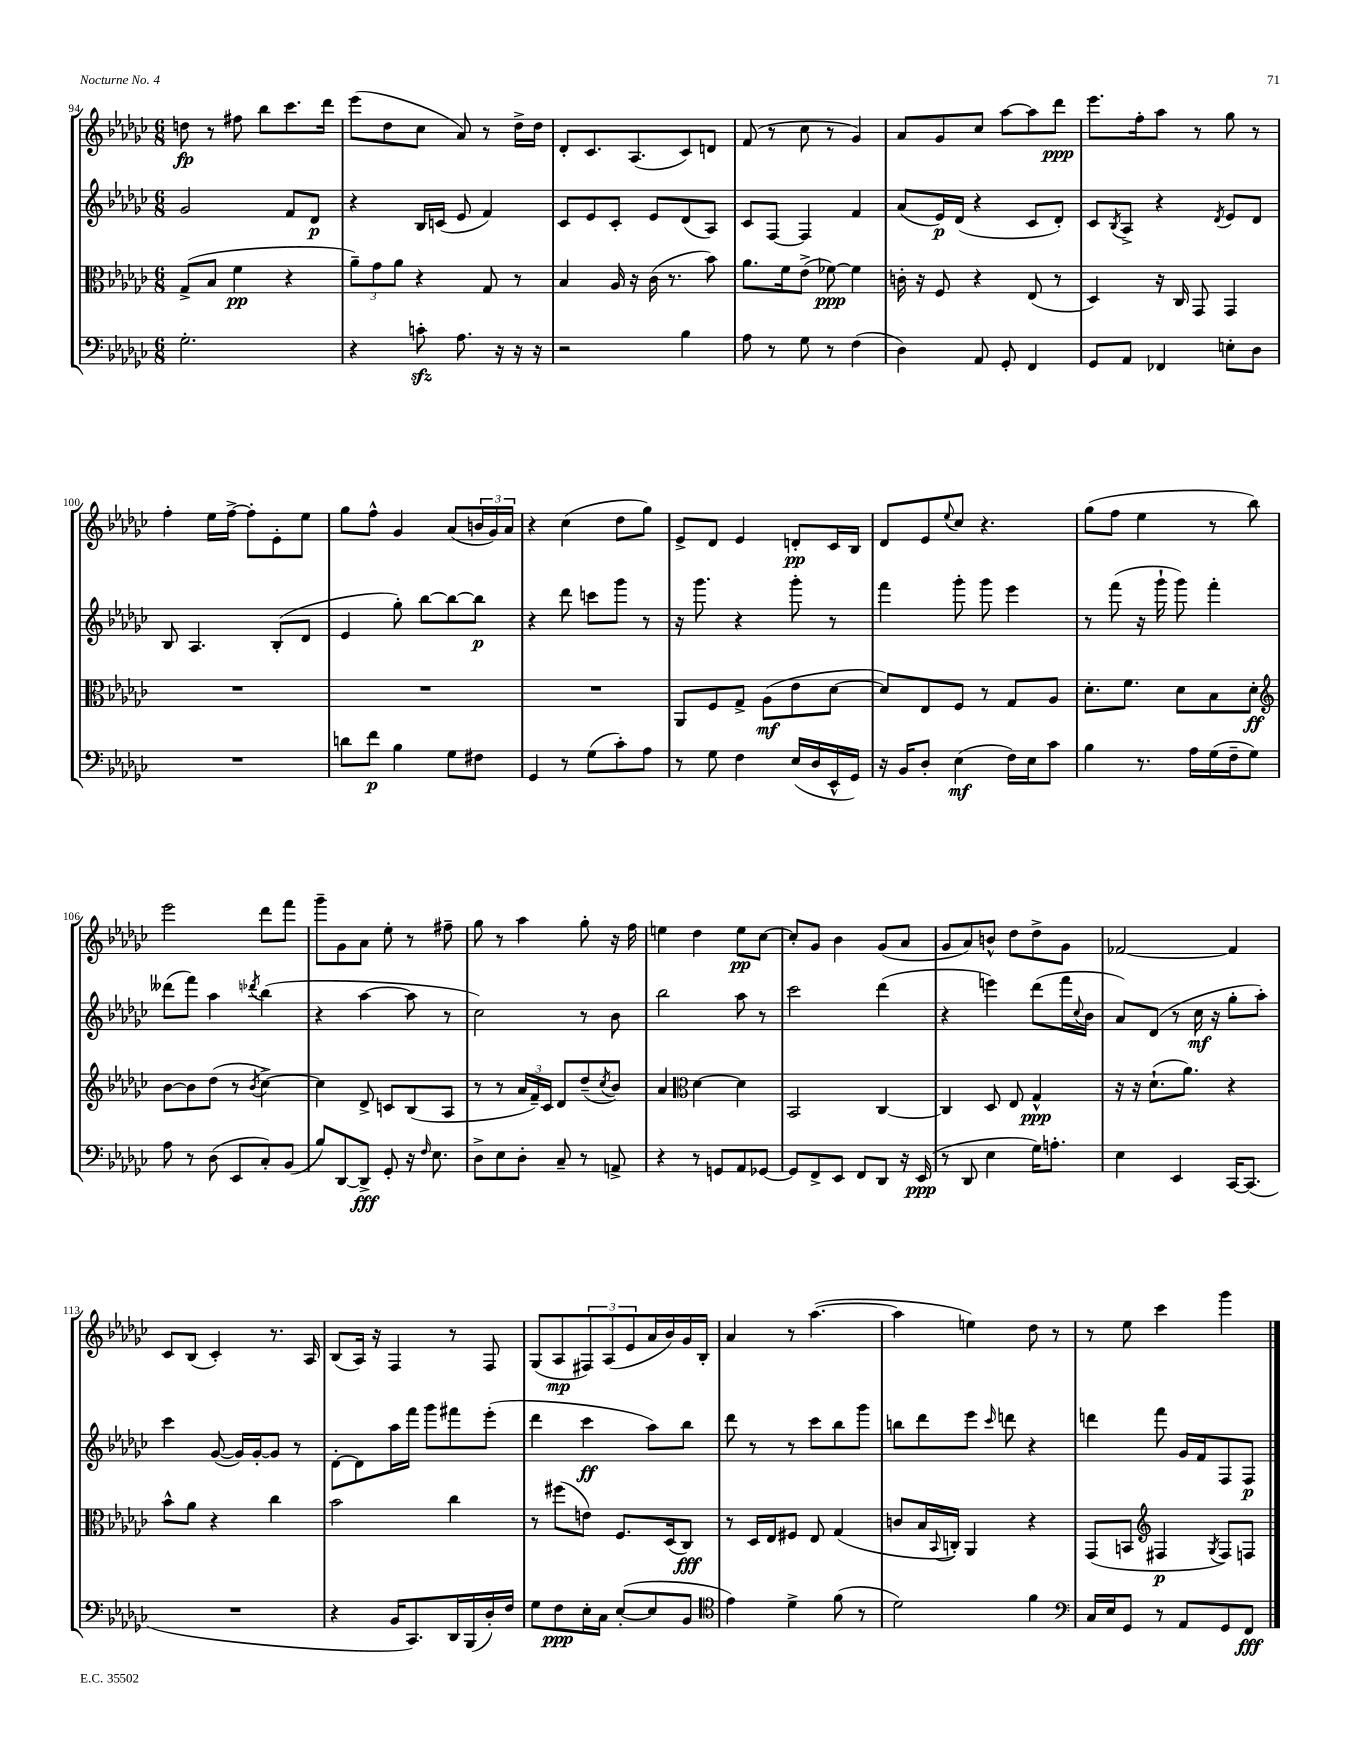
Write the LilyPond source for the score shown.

<<
\new StaffGroup <<
\new Staff = "s0" {
    \clef treble \key ges \major \numericTimeSignature \time 6/8
    d''8\fp r8 fis''8 bes''8 ces'''8. des'''16 |
    ees'''8( des''8 ces''8 aes'8) r8 des''16-> des''16 |
    des'8-. ces'8. aes8.( ces'8) d'8 |
    f'8( r8 ces''8 r8 ges'4) |
    aes'8 ges'8 ces''8 aes''8~ aes''8 des'''8\ppp |
    ees'''8. f''16-. aes''8 r8 ges''8 r8 |
    f''4-. ees''16 f''16~-> f''8-. ees'8-. ees''8 |
    ges''8 f''8-^ ges'4 aes'8( \tuplet 3/2 { b'16 ges'16) aes'16 } |
    r4 ces''4( des''8 ges''8) |
    ees'8-> des'8 ees'4 d'8-.\pp ces'16 bes16 |
    des'8 ees'8 \appoggiatura { ees''8 } ces''8 r4. |
    ges''8( f''8 ees''4 r8 bes''8) |
    ees'''2 des'''8 f'''8 |
    ges'''8-- ges'8 aes'8 ees''8-. r8 fis''8-- |
    ges''8 r8 aes''4 ges''8-. r16 f''16 |
    e''4 des''4 e''8\pp ces''8~ |
    ces''8-. ges'8 bes'4 ges'8( aes'8 |
    ges'8 aes'8) b'8-^ des''8 des''8-> ges'8 |
    fes'2~ fes'4 |
    ces'8 bes8( ces'4-.) r8. aes16 |
    bes8( aes16) r16 f4 r8 f8 |
    ges8( aes8\mp \tuplet 3/2 { fis8) aes8( ees'8 } aes'16 bes'16) ges'16 bes16-. |
    aes'4 r8 aes''4.~( |
    aes''4 e''4) des''8 r8 |
    r8 ees''8 ces'''4 ges'''4 \bar "|." |
}
\new Staff = "s1" {
    \clef treble \key ges \major \numericTimeSignature \time 6/8
    ges'2 f'8 des'8\p |
    r4 bes16 c'16( ees'8 f'4) |
    ces'8 ees'8 ces'8-. ees'8 des'8( aes8) |
    ces'8 f8~ f4 f'4 |
    aes'8( ees'16\p) des'16( r4 ces'8 des'8-.) |
    ces'8 \acciaccatura { bes8 } aes8-> r4 \acciaccatura { des'8 } ees'8 des'8 |
    bes8 aes4. bes8-.( des'8 |
    ees'4 ges''8-.) bes''8~ bes''8~ bes''8\p |
    r4 des'''8 c'''8 ges'''8 r8 |
    r16 ges'''8. r4 ges'''8-. r8 |
    f'''4 ges'''8-. ges'''8 ees'''4 |
    r8 f'''8( r16 ges'''16-! ges'''8) f'''4-. |
    deses'''8( f'''8) aes''4 \acciaccatura { des'''8 } bes''4( |
    r4 aes''4~ aes''8 r8 |
    ces''2) r8 bes'8 |
    bes''2 aes''8 r8 |
    ces'''2 des'''4( |
    r4 e'''4) des'''8( f'''16 \appoggiatura { ces''8 } bes'16 |
    aes'8) des'8( r8 ces''16\mf r16 ges''8-. aes''8-.) |
    ces'''4 ges'8~( ges'16) ges'16~-. ges'8 r8 |
    des'8~-. des'8 aes''16 f'''16 ges'''8 fis'''8 ees'''8-.( |
    des'''4 ces'''4\ff aes''8) bes''8 |
    des'''8 r8 r8 ces'''8 bes''8 ges'''8 |
    b''8 des'''8 ees'''8 \grace { ces'''16 } d'''8 r4 |
    d'''4 f'''8 ges'16 f'16 f8 f8\p \bar "|." |
}
\new Staff = "s2" {
    \clef alto \key ges \major \numericTimeSignature \time 6/8
    ges8->( bes8 f'4\pp r4 |
    \tuplet 3/2 { aes'8--) ges'8 aes'8 } r4 ges8 r8 |
    bes4 aes16 r16 ces'16( r8. bes'8) |
    aes'8. f'16 ees'8->( fes'8~\ppp) fes'4 |
    c'16-. r16 f8 r4 ees8( r8 |
    des4) r16 ces16 ges,8 ges,4 |
    R2. |
    R2. |
    R2. |
    aes,8 f8 ges8-> aes8\mf( ees'8 des'8~ |
    des'8) ees8 f8 r8 ges8 aes8 |
    des'8.-. f'8. des'8 bes8 des'8-.\ff |
    \clef treble bes'8~ bes'8 des''8( r8 \acciaccatura { bes'8 } ces''4~->) |
    ces''4 des'8-> c'8 bes8( aes8 |
    r8 r8 \tuplet 3/2 { aes'16 f'16--) ces'16 } des'8 des''8--( \acciaccatura { ces''8 } bes'8) |
    aes'4 \clef alto des'4~ des'4 |
    bes,2 ces4~ |
    ces4 des8 ees8 ges4-^\ppp |
    r16 r16 des'8.-!( aes'8.) r4 |
    bes'8-^ aes'8 r4 ces''4 |
    bes'2 ces''4 |
    r8 fis''8( e'8) f8. des16( ces8\fff) |
    r8 des16 ees16 fis8 ees8 ges4( |
    c'8 bes16 \appoggiatura { bes,8 } c16-.) aes,4 r4 |
    ges,8( b,8 \clef treble fis4\p \acciaccatura { ges8 } fis8) f8 \bar "|." |
}
\new Staff = "s3" {
    \clef bass \key ges \major \numericTimeSignature \time 6/8
    ges2.-. |
    r4 c'8-.\sfz aes8. r16 r16 r16 |
    r2 bes4 |
    aes8 r8 ges8 r8 f4( |
    des4) aes,8 ges,8-. f,4 |
    ges,8 aes,8 fes,4 e8-. des8 |
    R2. |
    d'8 f'8\p bes4 ges8 fis8 |
    ges,4 r8 ges8( ces'8-.) aes8 |
    r8 ges8 f4 ees16( des16 ees,16-^ ges,16) |
    r16 bes,16 des8-. ees4\mf( f16) ees16 ces'8 |
    bes4 r8. aes16 ges16( f16-- ges8) |
    aes8 r8 des8( ees,8 ces8-.) bes,8( |
    bes8) des,8~ des,8->\fff ges,8-. r16 \grace { f16 } ees8. |
    des8-> ees8 des8-. ces8-- r8 a,8-> |
    r4 r8 g,8 aes,8 ges,8~ |
    ges,8 f,8-> ees,8 f,8 des,8 r16 ees,16\ppp( |
    r8 des,8 ees4 ges16) a8.-. |
    ees4 ees,4 ces,16~ ces,8.( |
    R2. |
    r4 bes,16 ces,8.) des,16 bes,,16( des16-.) f16 |
    ges8 f8\ppp ees16-. ces16 ees8~-.( ees8 bes,8 |
    \clef tenor ees'4) des'4-> f'8( r8 |
    des'2) f'4 |
    \clef bass ces16 ees16 ges,8 r8 aes,8 ges,8 f,8\fff \bar "|." |
}
>>
>>
\layout { \context { \Score currentBarNumber = #94 } }
